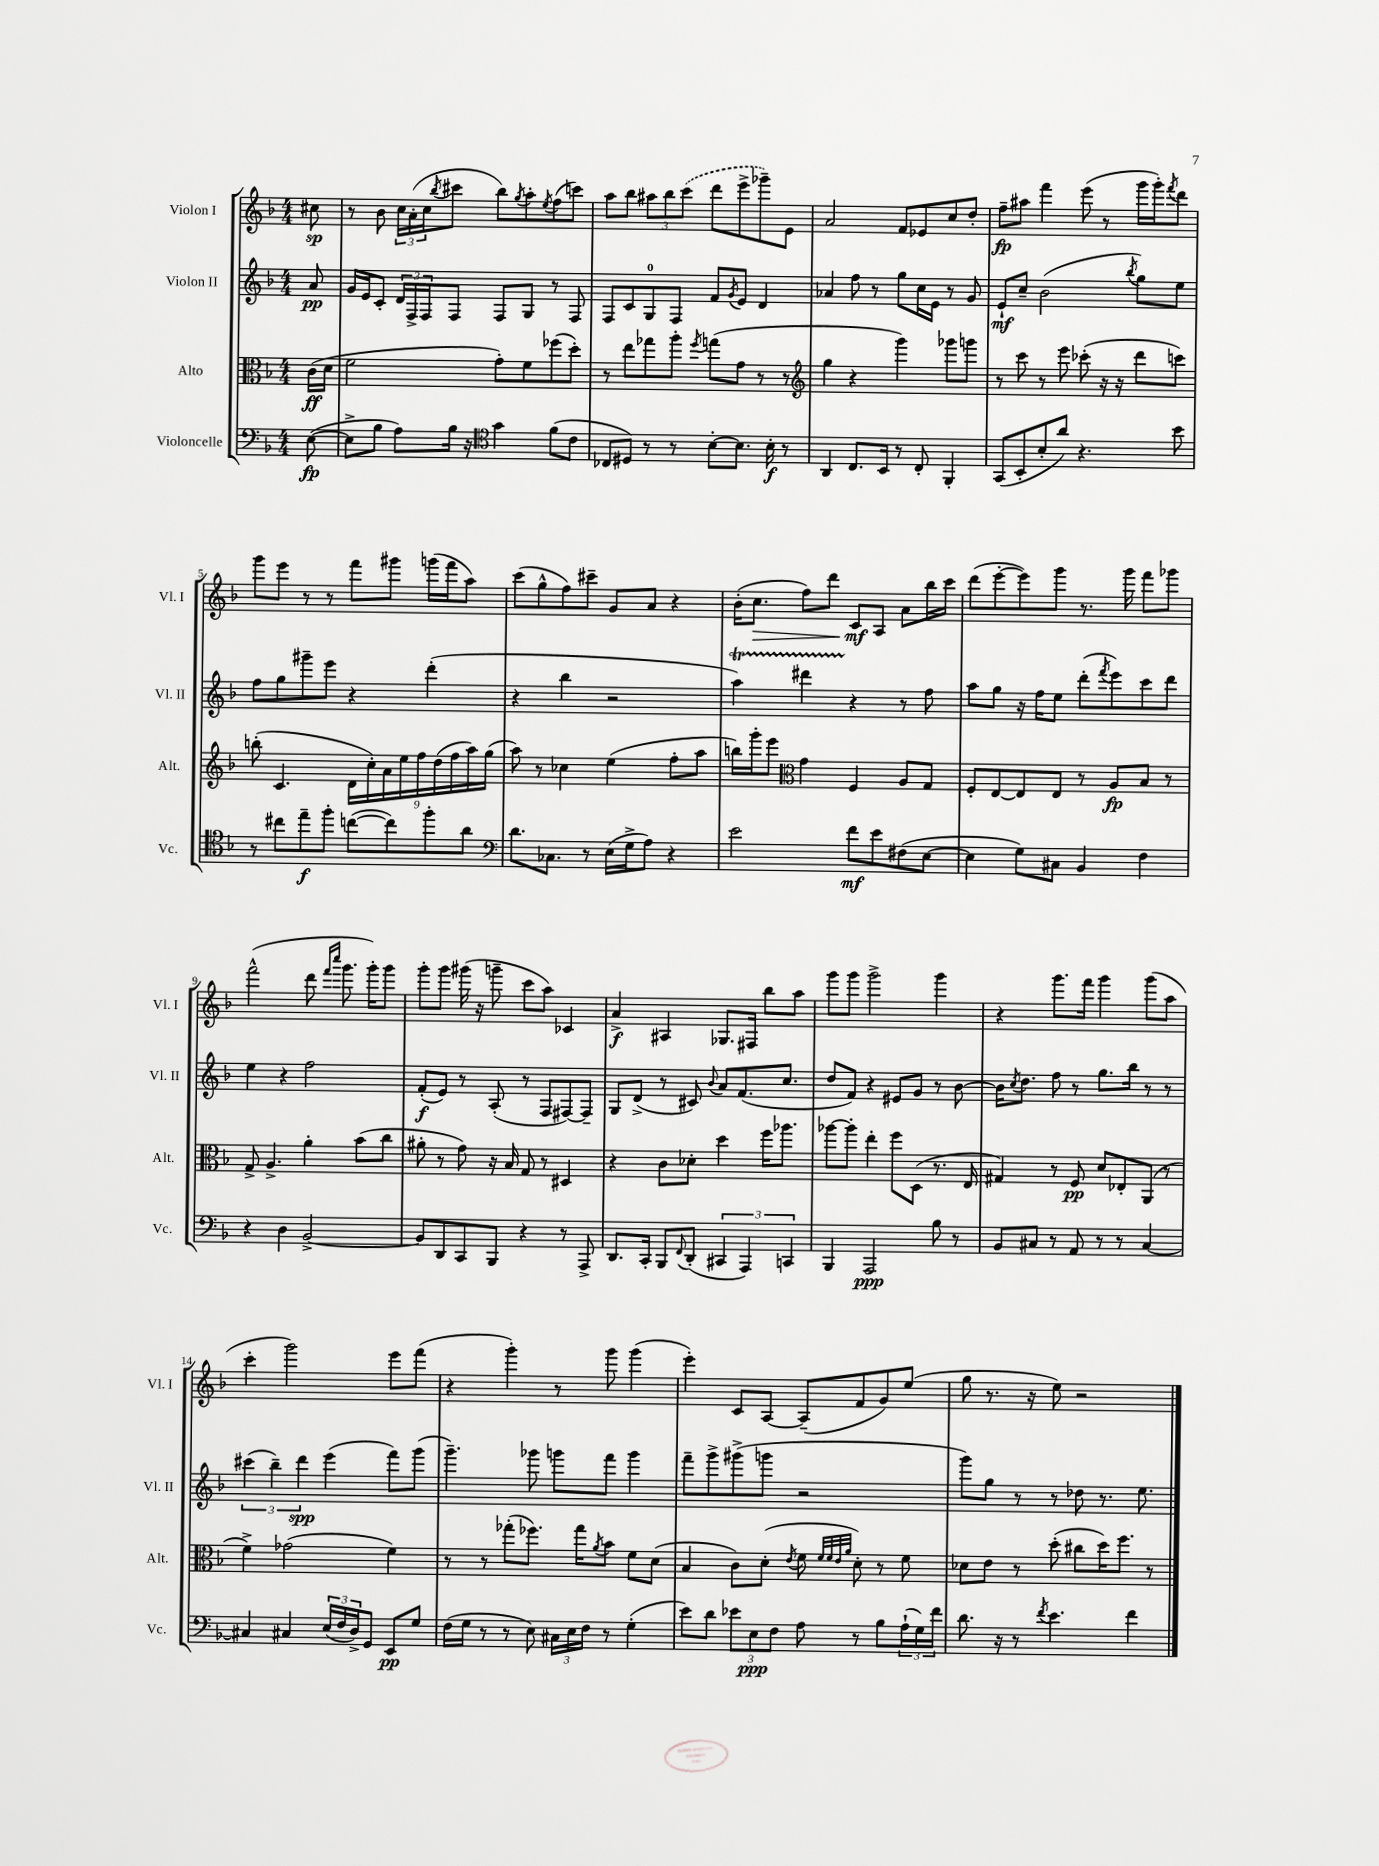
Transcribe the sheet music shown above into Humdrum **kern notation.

**kern	**dynam	**kern	**dynam	**kern	**dynam	**kern	**dynam
*part4	*part4	*part3	*part3	*part2	*part2	*part1	*part1
*staff4	*staff4	*staff3	*staff3	*staff2	*staff2	*staff1	*staff1
*I"Violoncelle	*	*I"Alto	*	*I"Violon II	*	*I"Violon I	*
*I'Vc.	*	*I'Alt.	*	*I'Vl. II	*	*I'Vl. I	*
*clefF4	*	*clefC3	*	*clefG2	*	*clefG2	*
*k[b-]	*	*k[b-]	*	*k[b-]	*	*k[b-]	*
*M4/4	*	*M4/4	*	*M4/4	*	*M4/4	*
=	=	=	=	=	=	=	=
([8E\	fp	(16c\LL	ff	8a/	pp	8cc#X\	sp
.	.	16d\JJ	.	.	.	.	.
=1	=1	=1	=1	=1	=1	=1	=1
8E^\L]	.	2f\	.	16g/LL	.	8r	.
.	.	.	.	16e/J	.	.	.
8B-\J	.	.	.	8c'/J	.	8b-\	.
8A\L)	.	.	.	24d/LL	.	24cc\LL	.
.	.	.	.	24F^/	.	(24a'\	.
.	.	.	.	24F/J	.	24cc\J	.
.	.	.	.	.	.	8qbb-/	.
16B-\Jk	.	.	.	8F/J	.	8ccc#X\J	.
16r	.	.	.	.	.	.	.
*clefC4	*	*	*	*	*	*	*
4g\	.	8g'\L)	.	8F/L	.	8bb-\L)	.
.	.	.	.	.	.	8qgg/	.
.	.	8f\	.	8G/J	.	8aa'\	.
.	.	.	.	.	.	8qee/	.
(8f\L	.	(8ff-X\	.	8r	.	(8ff\	.
8c\J	.	8dd'\J)	.	8F/	.	8cccn\J)	.
=2	=2	=2	=2	=2	=2	=2	=2
8C-X/L	.	8r	.	8F/L	.	8aa\L	.
8D#X/J)	.	8ee\L	.	8c/	.	8bb-\J	.
8r	.	8gg-X\	.	8G/	.	12aa#X\L	.
.	.	.	.	.	.	12bb-\	.
8r	.	8aa'\J	.	8F/J	.	.	.
.	.	.	.	.	.	(12ccc\J	.
.	.	8qff/	.	.	.	.	.
[8B-'\L	.	(8ggn\L	.	8f/L	.	8ddd\L	.
.	.	.	.	8qg/	.	.	.
8.B-\J]	.	8g\J	.	8e/J	.	8eee^\	.
.	.	8r	.	4d/	.	8ggg-X~\)	.
16B-'\	f	.	.	.	.	.	.
8r	.	8r	.	.	.	8e\J	.
=3	=3	=3	=3	=3	=3	=3	=3
*	*	*clefG2	*	*	*	*	*
4AA/	.	4gg\	.	4a-X/	.	2a/	.
8.C/L	.	4r	.	8ff\	.	.	.
.	.	.	.	8r	.	.	.
16BB-/Jk	.	.	.	.	.	.	.
8r	.	4ggg\)	.	8gg\L	.	8f/L	.
8C'/	.	.	.	16cc\L	.	8e-X/	.
.	.	.	.	16e\JJ	.	.	.
4FF'/	.	8ggg-X\L	.	8r	.	8cc/	.
.	.	8gggn\J	.	8g/	.	8dd'/J	.
=4	=4	=4	=4	=4	=4	=4	=4
(8GG/L	.	8r	.	8e`/L	mf	8ff~\L	fp
8BB-'/	.	8ccc\	.	8cc~/J	.	8aa#X\J	.
8B-'/	.	8r	.	(2b-\	.	4fff\	.
8a/J)	.	8eee\	.	.	.	.	.
4.r	.	(8ccc-X'\	.	.	.	(8eee\	.
.	.	16r	.	.	.	8r	.
.	.	16r	.	.	.	.	.
.	.	.	.	8qbb-/	.	.	.
.	.	8ddd\L	.	8gg\L)	.	16ggg\LL	.
.	.	.	.	.	.	16ggg'\J)	.
.	.	.	.	.	.	8qfff/	.
8b-\	.	8cccn\J)	.	8ee\J	.	8ddd\J	.
!!LO:LB:g=z
=5	=5	=5	=5	=5	=5	=5	=5
8r	.	(8bbn'\	.	8ff\L	.	8ggg\L	.
8cc#X\L	.	4.c/	.	8gg\	.	8eee\J	.
8ee~\	f	.	.	8ggg#X~\	.	8r	.
8ff'\J	.	.	.	8eee\J	.	8r	.
([8ccn\L	.	18d\LL	.	4r	.	8fff\L	.
.	.	18cc'\)	.	.	.	.	.
.	.	18a\	.	.	.	.	.
8cc\])	.	.	.	.	.	8ggg#X\J	.
.	.	18ee\	.	.	.	.	.
.	.	18ff\	.	.	.	.	.
8ff'\	.	.	.	(4ddd'\	.	(16gggn\LL	.
.	.	(18dd\	.	.	.	.	.
.	.	.	.	.	.	16fff\J	.
.	.	18ff\	.	.	.	.	.
8a\J	.	.	.	.	.	8aa\J)	.
.	.	18aa\)	.	.	.	.	.
.	.	(18gg\JJ	.	.	.	.	.
=6	=6	=6	=6	=6	=6	=6	=6
*clefF4	*	*	*	*	*	*	*
8.d\L	.	8aa\)	.	4r	.	(8ccc\L	.
.	.	8r	.	.	.	8gg^^\	.
8.C-X\J	.	.	.	.	.	.	.
.	.	4cc-X\	.	4bb-\	.	8ff\)	.
8r	.	.	.	.	.	8ccc#X~\J	.
(16E\LL	.	(4ee\	.	2r	.	8g/L	.
16G^\J	.	.	.	.	.	.	.
8A\J)	.	.	.	.	.	8a/J	.
4r	.	8ff'\L	.	.	.	4r	.
.	.	8aa\J	.	.	.	.	.
=7	=7	=7	=7	=7	=7	=7	=7
2e\	.	16bbn\LL)	.	4aat\)	.	(16b-'\KL	.
!	!	!	!	!	!	!	!LO:HP:b
.	.	16ggg'\J	.	.	.	8.cc\J	>
.	.	8eee\J	.	.	.	.	.
*	*	*clefC3	*	*	*	*	*
.	.	4g\	.	4ddd#XTTT\	.	8ff\L)	.
.	.	.	.	.	.	8ddd\J	.
8f\L	mf	4F/	.	4r	.	8c/L	mf
8e\	.	.	.	.	.	8A/J	]
(8F#X\	.	8A/L	.	8r	.	8a\L	.
[8E\J	.	8G/J	.	8ff\	.	16bb-\L	.
.	.	.	.	.	.	16ccc\JJ	.
=8	=8	=8	=8	=8	=8	=8	=8
4E\]	.	8F'/L	.	8aa\L	.	(8ddd\L	.
.	.	[8E/	.	8gg\J	.	[8eee'\	.
8G\L)	.	8E/]	.	16r	.	8eee\])	.
.	.	.	.	16ff\KL	.	.	.
8C#X\J	.	8E/J	.	8ee\J	.	8ggg\J	.
4BB-/	.	8r	.	(8ddd'\L	.	8.r	.
.	.	.	.	8qfff/	.	.	.
.	.	8A/L	fp	8eee\)	.	.	.
.	.	.	.	.	.	16ggg\	.
4F\	.	8B-/J	.	8ccc\	.	8fff\L	.
.	.	8r	.	8ddd\J	.	8ggg-X\J	.
!!LO:LB:g=z
=9	=9	=9	=9	=9	=9	=9	=9
4r	.	8G^/	.	4ee\	.	(2fff^^\	.
.	.	4.A^/	.	.	.	.	.
4D\	.	.	.	4r	.	.	.
[2BB-^/	.	4a'\	.	2ff\	.	8ddd\	.
.	.	.	.	.	.	16qqfff/LL	.
.	.	.	.	.	.	16qqcccc/JJ	.
.	.	.	.	.	.	8.ggg\	.
.	.	(8b-\L	.	.	.	.	.
.	.	.	.	.	.	16ggg'\KL)	.
.	.	8cc\J	.	.	.	8ggg\J	.
=10	=10	=10	=10	=10	=10	=10	=10
8BB-/L]	.	8a#X'\	.	(8f'/L	f	8ggg'\L	.
8DD/	.	8r	.	8e/J)	.	8ggg\J	.
8CC/	.	8g\)	.	8r	.	(16ggg#X\	.
.	.	.	.	.	.	16r	.
8BBB-/J	.	16r	.	(8A'/	.	8gggn~\	.
.	.	16B-/	.	.	.	.	.
4r	.	8G/	.	8r	.	8ccc\L	.
.	.	8r	.	8F/L	.	8aa\J)	.
8r	.	4D#X/	.	[8F#X/)	.	4c-X/	.
8AAA^/	.	.	.	8F#~/J]	.	.	.
=11	=11	=11	=11	=11	=11	=11	=11
8.DD/L	.	4r	.	8G/L	.	4a^/	f
.	.	.	.	(8d^/J	.	.	.
16CC'/Jk	.	.	.	.	.	.	.
8BBB-/L	.	8c\L	.	8r	.	4A#X/	.
8qqFF/	.	.	.	.	.	.	.
(8DD'/J	.	8d-X'\J	.	8c#X/)	.	.	.
.	.	.	.	8qqb-/	.	.	.
6CC#X/	.	4dd\	.	8a/L	.	8.G-X/L	.
.	.	.	.	(8.f/	.	.	.
6AAA/)	.	.	.	.	.	.	.
.	.	.	.	.	.	16F#X/Jk	.
.	.	16ff\KL	.	.	.	8bb-\L	.
.	.	8.aa-X\J	.	8.cc/J	.	.	.
6CCn/	.	.	.	.	.	.	.
.	.	.	.	.	.	8aa\J	.
=12	=12	=12	=12	=12	=12	=12	=12
4BBB-/	.	[8aa-X\L	.	8dd/L	.	8ggg\L	.
.	.	8aa-'\J]	.	8f/J)	.	8ggg\J	.
2AAA/	ppp	4ee'\	.	4r	.	2ggg^\	.
.	.	8ff\L	.	8e#X/L	.	.	.
.	.	(8D\J	.	8g/J	.	.	.
8B-\	.	8.r	.	8r	.	4ggg\	.
8r	.	.	.	[8b-\	.	.	.
.	.	16E/	.	.	.	.	.
=13	=13	=13	=13	=13	=13	=13	=13
8BB-/L	.	4G#X/)	.	16b-\KL]	.	4r	.
.	.	.	.	8qcc/	.	.	.
.	.	.	.	8.dd\J	.	.	.
8C#X/J	.	.	.	.	.	.	.
8r	.	8r	.	8ff\	.	8.ggg\L	.
8AA/	.	8F/	pp	8r	.	.	.
.	.	.	.	.	.	16fff\Jk	.
8r	.	8d/L	.	8.gg\L	.	4ggg\	.
8r	.	8E-X'/	.	.	.	.	.
.	.	.	.	16bb-\Jk	.	.	.
[4C#/	.	(8AA/J	.	8r	.	(8ggg\L	.
.	.	8r	.	8r	.	8aa\J	.
!!LO:LB:g=z
=14	=14	=14	=14	=14	=14	=14	=14
4C#X/]	.	4f^\)	.	(6ccc#X\	.	4ccc'\	.
.	.	.	.	6bb-~\)	.	.	.
4C#X/	.	(2g-X\	.	.	.	2ggg\)	.
.	.	.	.	6ddd\	spp	.	.
(24E/LL	.	.	.	(4eee\	.	.	.
24F/	.	.	.	.	.	.	.
24D^/J)	.	.	.	.	.	.	.
8GG/J	.	.	.	.	.	.	.
8EE/L	pp	4f\)	.	8fff\L)	.	8eee\L	.
8G/J	.	.	.	(8ggg\J	.	(8fff\J	.
=15	=15	=15	=15	=15	=15	=15	=15
(16F\LL	.	8r	.	4.ggg~\)	.	4r	.
16G\JJ	.	.	.	.	.	.	.
8r	.	8r	.	.	.	.	.
8r	.	(8gg-X'\L	.	.	.	4ggg'\)	.
8E\)	.	8.ff-X\J)	.	8ggg-X\	.	.	.
24C#X\LL	.	.	.	8gggn\L	.	8r	.
24E\	.	.	.	.	.	.	.
.	.	16gg-\KL	.	.	.	.	.
24F\JJ	.	.	.	.	.	.	.
.	.	8qa/	.	.	.	.	.
8r	.	8b-\J	.	8fff\J	.	8ggg\	.
(4G'\	.	8f\L	.	4ggg\	.	(4ggg\	.
.	.	(8d\J	.	.	.	.	.
=16	=16	=16	=16	=16	=16	=16	=16
8e\L)	.	4B-/	.	8fff~\L	.	4eee'\)	.
8d\J	.	.	.	8ggg^\	.	.	.
12e-X\L	.	8c\L)	.	(8ggg#X^\	.	8c/L	.
12E\	ppp	.	.	.	.	.	.
.	.	(8d'\J	.	8gggn\J	.	[8A/J	.
12F\J	.	.	.	.	.	.	.
.	.	8qe/	.	.	.	.	.
8A\	.	8f\	.	2r	.	(8A~/L]	.
.	.	32qqf/LLL	.	.	.	.	.
.	.	32qqf/	.	.	.	.	.
.	.	32qqe/	.	.	.	.	.
.	.	32qqa/JJJ	.	.	.	.	.
8r	.	8d'\)	.	.	.	8f/	.
8B-\L	.	8r	.	.	.	8g/)	.
(24A`\L	.	8f\	.	.	.	(8ee/J	.
24G\)	.	.	.	.	.	.	.
24f\JJ	.	.	.	.	.	.	.
=17	=17	=17	=17	=17	=17	=17	=17
8.d\	.	8d-X\L	.	8ggg\L)	.	8gg\	.
.	.	8e\J	.	8gg\J	.	8.r	.
16r	.	.	.	.	.	.	.
8r	.	8r	.	8r	.	.	.
.	.	.	.	.	.	16r	.
8qf/	.	.	.	.	.	.	.
4.e\	.	(8dd'\	.	8r	.	8ee\)	.
.	.	8cc#X\L	.	8dd-X\	.	2r	.
.	.	16dd\K)	.	8.r	.	.	.
.	.	8.ff\J	.	.	.	.	.
4f\	.	.	.	.	.	.	.
.	.	.	.	8.ee\	.	.	.
.	.	8r	.	.	.	.	.
==	==	==	==	==	==	==	==
*-	*-	*-	*-	*-	*-	*-	*-
